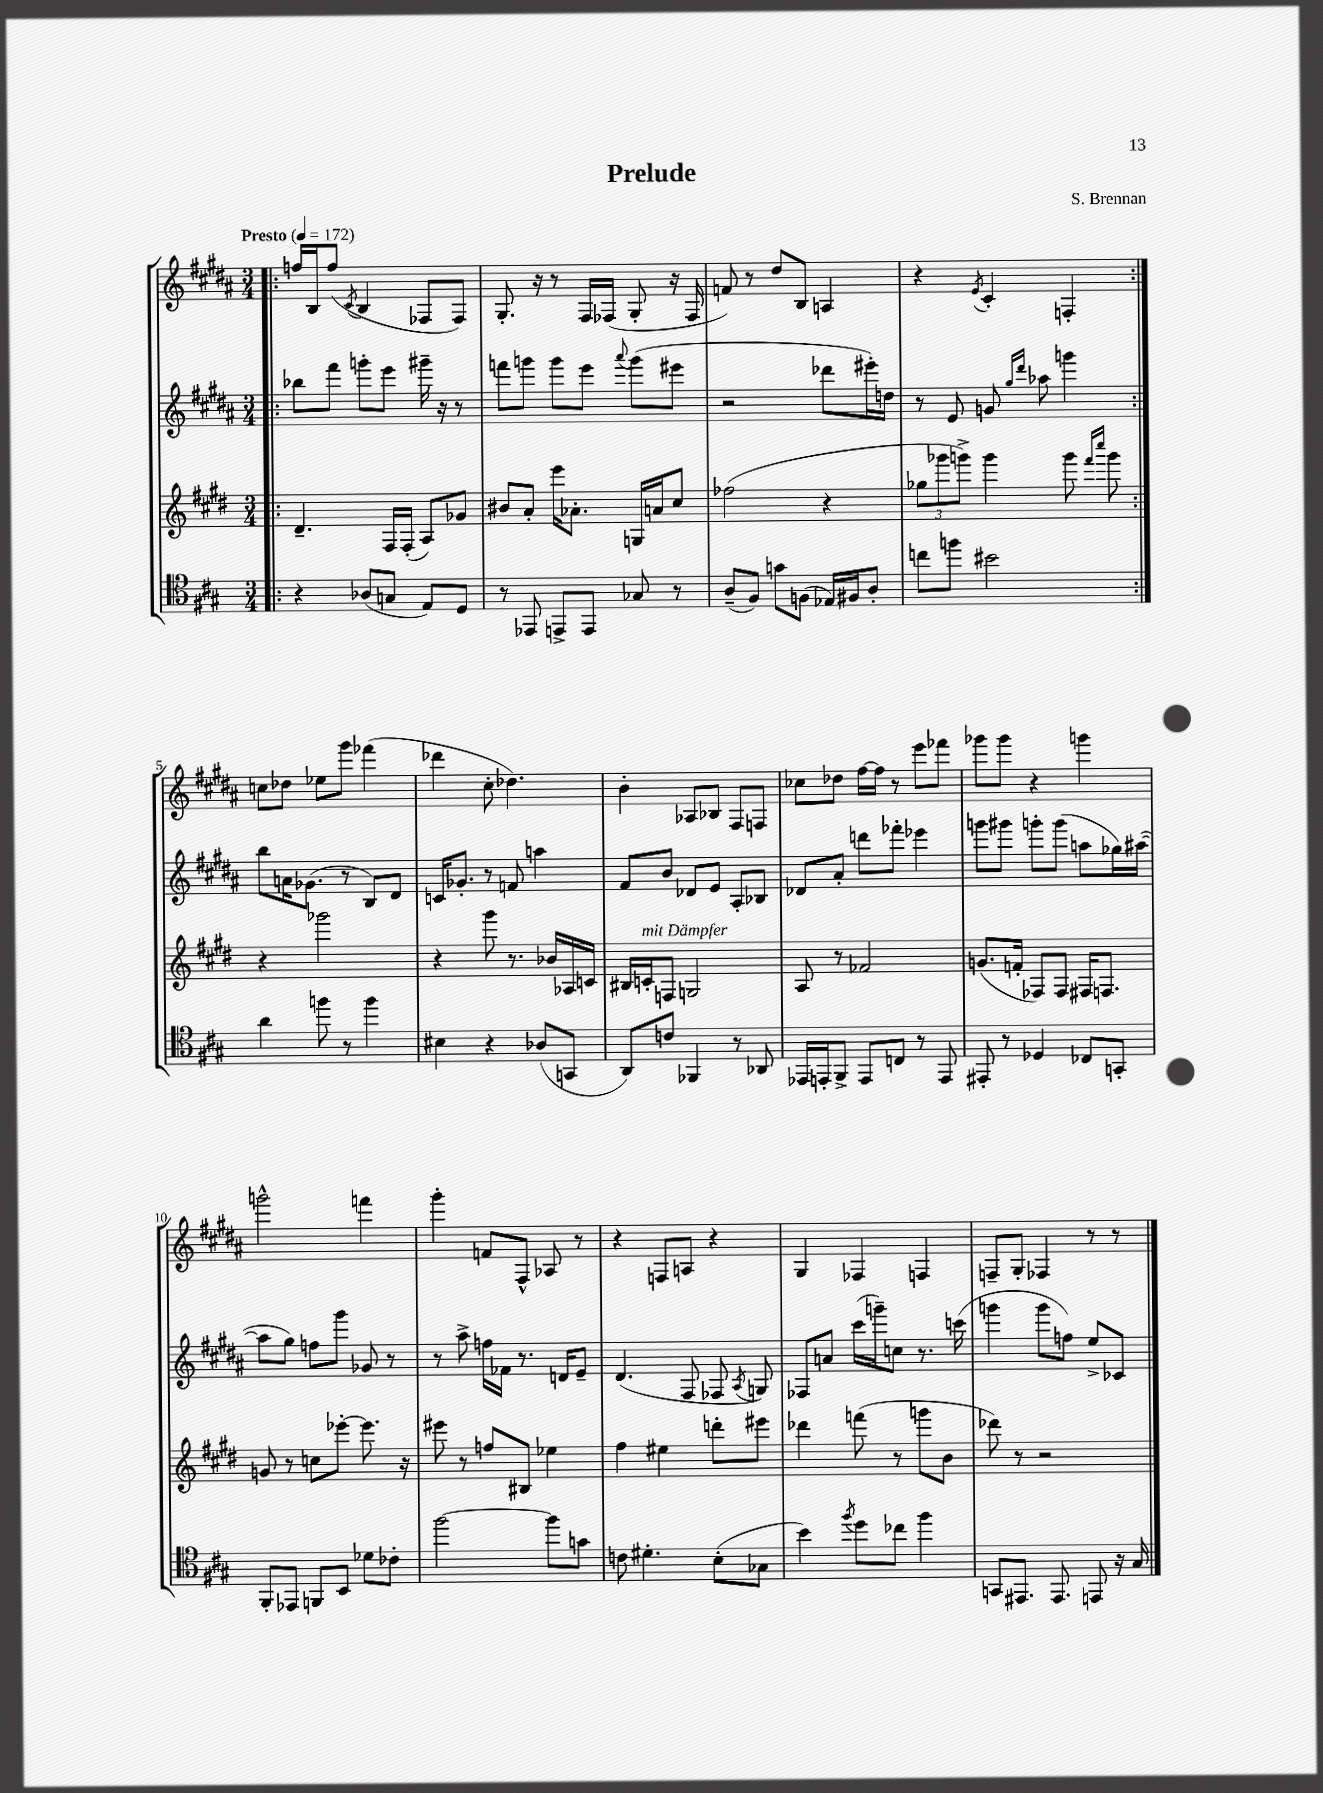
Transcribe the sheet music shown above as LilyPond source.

\header { title = "Prelude" composer = "S. Brennan" }
<<
\new StaffGroup <<
\new Staff = "s0" {
    \clef treble \key b \major \numericTimeSignature \time 3/4 \tempo "Presto" 4 = 172
    \autoBeamOff \repeat volta 2 { \bar ".|:" f''16[ b16 f''8]( \acciaccatura { cis'8 } b4 fes8[ fes8]) |
    gis8.-. r16 r8 fis16[ fes16]( gis8-. r16 fes16 |
    f'8) r8 dis''8[ b8] a4 |
    r4 \acciaccatura { e'8 } cis'4-. f4-. | }
    c''8[ des''8] ees''8[ gis'''8] fes'''4( |
    des'''4 cis''8-. des''4.) |
    b'4-. aes8[ bes8] fis8[ f8] |
    ces''8[ des''8] fis''16[~ fis''16] r8 e'''8[ fes'''8] |
    ges'''8[ ges'''8] r4 g'''4 |
    g'''2-^ f'''4 |
    gis'''4-. f'8[ fis8]-^ aes8 r8 |
    r4 f8[ a8] r4 |
    gis4 fes4 f4 |
    f8[-- gis8]-. fes4 r8 r8 \bar "|." |
}
\new Staff = "s1" {
    \clef treble \key b \major \numericTimeSignature \time 3/4
    \autoBeamOff \repeat volta 2 { \bar ".|:" bes''8[ fis'''8] g'''8[-. e'''8] gis'''16-- r16 r8 |
    f'''8[ g'''8] g'''8[ e'''8] \appoggiatura { ais'''8 } g'''8[( eis'''8] |
    r2 des'''8[ eis'''16-.) d''16] |
    r8 e'8 g'8 \grace { gis''16[ dis'''16] } aes''8 g'''4 | }
    b''8[ a'16 ges'8.]( r8 b8[) dis'8] |
    c'16[ ges'8.]-. r8 f'8 a''4 |
    fis'8[ b'8] des'8[ e'8] ais8[-. bes8] |
    des'8[ ais'8]-. d'''8[ fes'''8]-. ees'''4 |
    g'''8[ gis'''8] g'''8[-. g'''8]( a''8[ ges''16) ais''16]~( |
    ais''8[ gis''8]) f''8[ gis'''8] ges'8 r8 |
    r8 ais''8-> f''16[ fes'16] r8. d'16[ e'8]-- |
    dis'4.( fis8 fes8 \acciaccatura { ais8 } g8) |
    fes8[ a'8] cis'''16[( g'''16--) c''8] r8. c'''16( |
    g'''4 g'''8[ f''8]) e''8[-> ces'8] \bar "|." |
}
\new Staff = "s2" {
    \clef treble \key e \major \numericTimeSignature \time 3/4
    \autoBeamOff \repeat volta 2 { \bar ".|:" dis'4.-- fis16[ fis16]-.( a8[) ges'8] |
    bis'8[ a'8]-. e'''16[ aes'8.]-. g16[ a'16 cis''8] |
    fes''2( r4 |
    \tuplet 3/2 { ges''8[ ges'''8 g'''8]->) } g'''4 g'''8 \grace { fis'''16[ cis''''16] } g'''8 | }
    r4 ges'''2 |
    r4 gis'''8 r8. bes'16[ aes16 c'16] |
    bis16[ c'16-.^\markup { \italic "mit Dämpfer" } f8] g2 |
    a8 r8 fes'2 |
    g'8.[( f'16]-. fes8[) fes8] fis16[ f8.] |
    g'8 r8 c''8[ ees'''8]~-. ees'''8. r16 |
    eis'''8 r8 f''8[ bis8] ees''4 |
    fis''4 eis''4 d'''8[-. eis'''8] |
    des'''4 f'''8( r8 g'''8[ b'8] |
    des'''8) r8 r2 \bar "|." |
}
\new Staff = "s3" {
    \clef tenor \key a \major \numericTimeSignature \time 3/4
    \autoBeamOff \repeat volta 2 { \bar ".|:" r4 aes8[( g8] e8[) d8] |
    r8 ees,8 e,8[-> e,8] ges8 r8 |
    a8[--( fis8]) g'8[ f8]( ees16[) fis16 a8]-. |
    c''8[ f''8] bis'2 | }
    a'4 f''8 r8 f''4 |
    bis4 r4 aes8[( g,8] |
    a,8[) c'8] fes,4 r8 aes,8 |
    ees,16[ e,16-. fis,8]-> e,8[ c8] r8 e,8 |
    eis,8-. r8 des4 ces8[ g,8]-. |
    fis,8[-. ees,8] f,8[ b,8] des'8[ ces'8]-. |
    fis''2~ fis''8[ g'8] |
    c'8 dis'4.-. b8[-.( ges8] |
    b'4) \acciaccatura { fis''8 } d''8[ ces''8] fis''4 |
    g,8[ eis,8.] eis,8. e,8 r16 gis16 \bar "|." |
}
>>
>>
